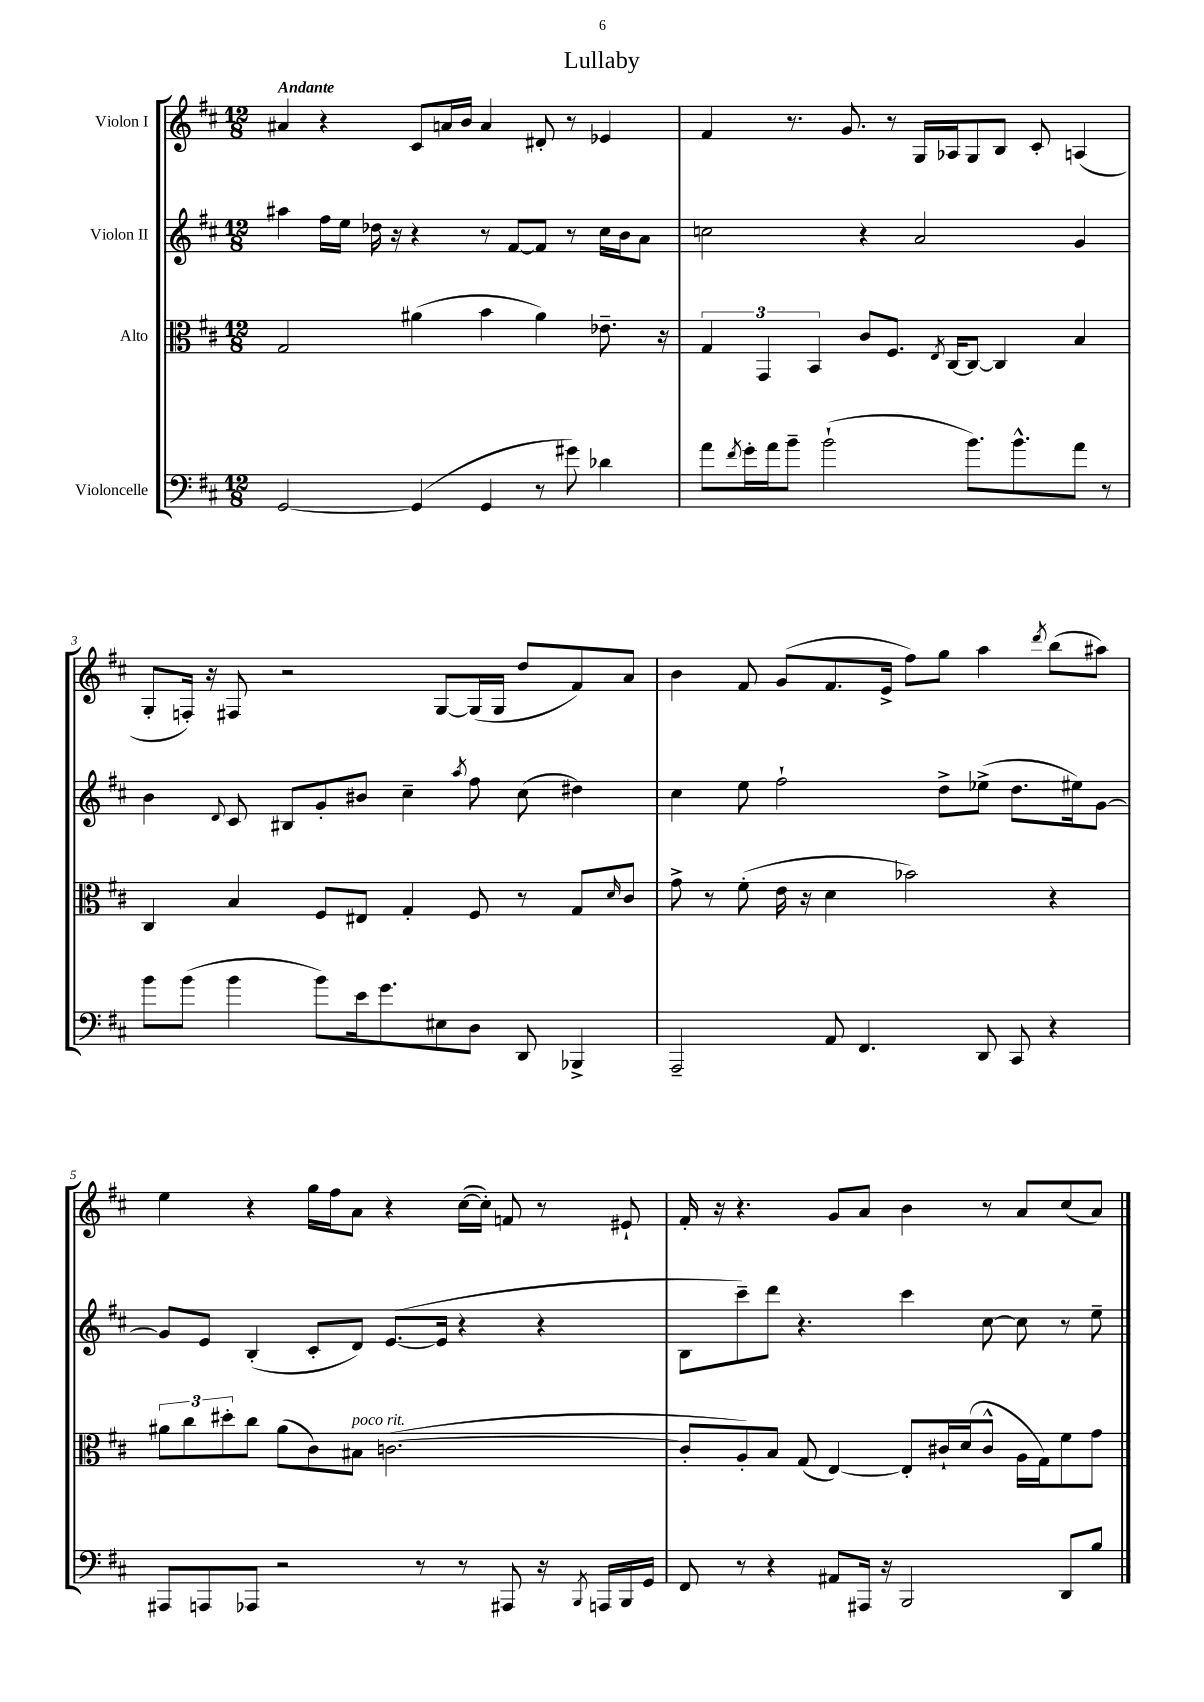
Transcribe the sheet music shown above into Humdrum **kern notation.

**kern	**kern	**kern	**kern
*part4	*part3	*part2	*part1
*staff4	*staff3	*staff2	*staff1
*I"Violoncelle	*I"Alto	*I"Violon II	*I"Violon I
*clefF4	*clefC3	*clefG2	*clefG2
*k[f#c#]	*k[f#c#]	*k[f#c#]	*k[f#c#]
*M12/8	*M12/8	*M12/8	*M12/8
=1	=1	=1	=1
!	!	!	!LO:TX:a:B:t=Andante
[2GG/	2G/	4aa#X\	4a#X/
.	.	16ff#\LL	4r
.	.	16ee\JJ	.
.	.	16dd-X\	.
.	.	16r	.
(4GG/]	(4a#X\	4r	8c#/L
.	.	.	16an/L
.	.	.	16b/JJ
4GG/	4b\	8r	4a/
.	.	[8f#/L	.
8r	4a#\)	8f#/J]	8d#X'/
8g#X\)	.	8r	8r
4d-X\	8.e-X~\	16cc#\LL	4e-X/
.	.	16b\J	.
.	.	8a\J	.
.	16r	.	.
=2	=2	=2	=2
8a\L	6G/	2ccn\	4f#/
8qf#/	.	.	.
16g'\L	.	.	.
.	6GG/	.	.
16a\J	.	.	.
8b~\J	.	.	8.r
.	6BB/	.	.
(2b`\	.	.	.
.	.	.	8.g/
.	8c#/L	4r	.
.	8.F#/J	.	8r
.	.	2a/	16G/LL
.	8qE/	.	.
.	[16C#/KL	.	16A-X/J
8.b\L)	8C#/J_	.	8G/
.	4C#/]	.	8B/J
8.b^^\	.	.	.
.	.	.	8c#'/
8a\J	4B/	4g/	(4An/
8r	.	.	.
!!LO:LB:g=z
=3	=3	=3	=3
8b\L	4C#/	4b\	8G'/L
(8b\J	.	.	16Fn'/Jk)
.	.	.	16r
.	.	8qqd/	.
4b\	4B/	8c#/	8F#X/
.	.	8B#X/L	2r
8b\L)	8F#/L	8g'/	.
16e\k	8E#X/J	8b#X/J	.
8.g\	.	.	.
.	4G'/	4cc#~\	.
8E#X\	.	.	[8G/L
.	.	8qaa/	.
8D\J	8F#/	8ff#\	(16G/L]
.	.	.	16G/JJ
8DD/	8r	(8cc#\	8dd/L
4BBB-X^/	8G/L	4dd#X\)	8f#/)
.	16qqd/	.	.
.	8c#/J	.	8a/J
=4	=4	=4	=4
2AAA~/	8g^\	4cc#\	4b\
.	8r	.	.
.	(8f#'\	8ee\	8f#/
.	16e\	2ff#`\	(8g/L
.	16r	.	.
8AA/	4d\	.	8.f#/
4.FF#/	.	.	.
.	.	.	16e^/Jk
.	2b-X\)	.	8ff#\L)
.	.	8dd^\L	8gg\J
8DD/	.	(8ee-X^\J	4aa\
8CC#/	.	8.dd\L	.
.	.	.	8qddd/
4r	4r	.	(8bb\L
.	.	16ee#X\k)	.
.	.	[8g\J	8aa#X\J)
!!LO:LB:g=z
=5	=5	=5	=5
8AAA#X/L	12a#X\L	8g/L]	4ee\
.	12cc#\	.	.
8AAAn/	.	8e/J	.
.	12dd#X'\	.	.
8AAA-X/J	8cc#\J	(4B'/	4r
2r	(8a#\L	.	.
.	8c#\)	8c#'/L	16gg\LL
.	.	.	16ff#\J
!	!LO:TX:a:i:t=poco rit.	!	!
.	8B#X\J	8d/J)	8a\J
.	([2.cn\	([8.e/L	4r
8r	.	.	.
.	.	16e/Jk]	.
8r	.	4r	([16cc#\LL
.	.	.	16cc#'\JJ])
8AAA#X/	.	.	8fn/
16r	.	4r	8r
8qBBB/	.	.	.
16AAAn/LL	.	.	.
16BBB/	.	.	8e#X`/
16GG/JJ	.	.	.
=6	=6	=6	=6
8FF#/	8c'/L]	8B\L	16f#'/
.	.	.	16r
8r	8A'/)	8ccc#~\)	4.r
4r	8B/J	8ddd\J	.
.	(8G/	4.r	.
8AA#X/L	[4E/)	.	8g/L
16AAA#X/Jk	.	.	8a/J
16r	.	.	.
2BBB/	8E'/L]	4ccc#\	4b\
.	16c#X`/L	.	.
.	(16d/J	.	.
.	8c#^^/J	[8cc#\	8r
.	16A\LL	8cc#\]	8a/L
.	16G\J)	.	.
8DD/L	8f#\	8r	(8cc#/
8B/J	8g\J	8ee~\	8a/J)
==	==	==	==
*-	*-	*-	*-
